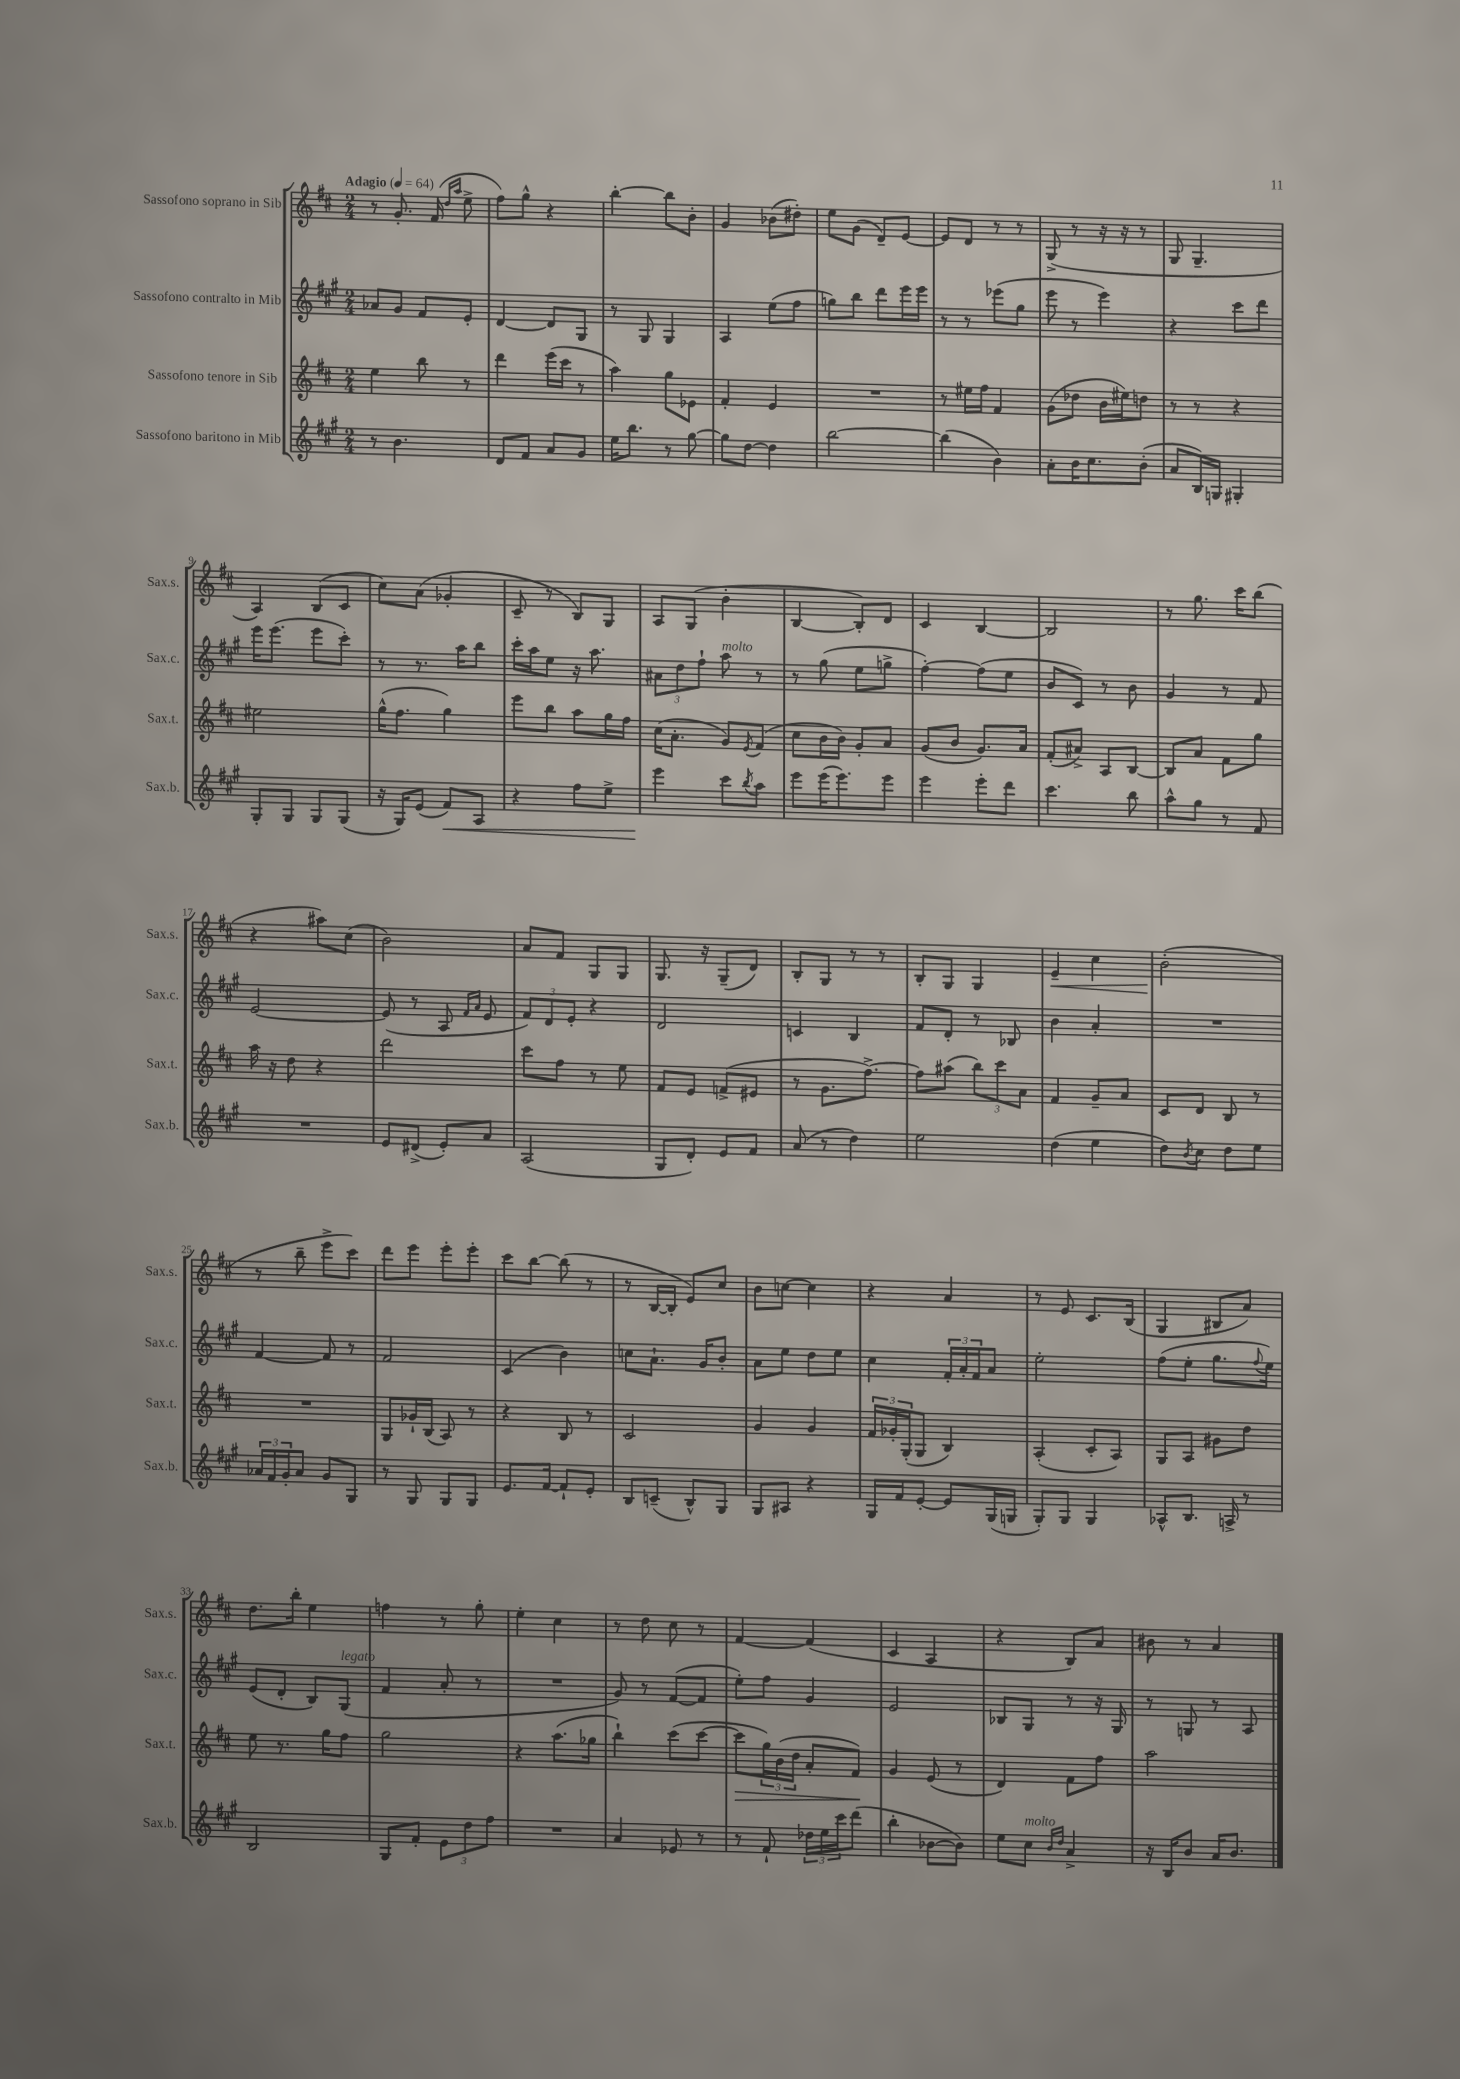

**kern	**kern	**kern	**kern
*staff4	*staff3	*staff2	*staff1
*clefG2	*clefG2	*clefG2	*clefG2
*k[f#c#g#]	*k[f#c#]	*k[f#c#g#]	*k[f#c#]
*M2/4	*M2/4	*M2/4	*M2/4
*MM64	*MM64	*MM64	*MM64
8r	4ee\	8a-/L	8r
4.b\	.	8g#/J	8.g'/
.	8bb\	8f#/L	.
.	.	.	(16f#/
.	.	.	16qqdd/LL
.	.	.	16qqaa/JJ
.	8r	8e'/J	8ee^\
=	=	=	=
8d/L	4ddd\	[4d/	8ff#\L)
8f#/J	.	.	8gg^^\J
8a/L	(16eee\LL	8d/]L	4r
.	16ccc#\JJ	.	.
8g#/J	8r	8G#/J	.
=	=	=	=
16ee\LK	4aa\)	8r	[4bb'\
8.bb\J	.	.	.
.	.	8G#/	.
8r	8gg\L	4G#/	8bb\]L
[8gg#\	8e-\J	.	8b'\J
=	=	=	=
8gg#\]L	4f#'/	4A/	4g/
[8dd\J	.	.	.
4dd\]	4e/	(8ee\L	(8b-\L
.	.	8ff#\J	8dd#'\J)
=	=	=	=
[2bb\	2r	8gg\L)	8ee\L
.	.	8bb\J	(8g\J
.	.	8ddd\L	8d~/L)
.	.	16eee\L	[8e/J
.	.	16eee\JJ	.
=	=	=	=
(4bb\]	8r	8r	8e/]L
.	16ee#\LL	8r	8d/J
.	16ff#\JJ	.	.
4b\)	4f#/	(8eee-\L	8r
.	.	8gg#\J	8r
=	=	=	=
8a'\L	(8g\L	8eee\	(8G^/
16b\K	8dd-\J	8r	8r
8.cc#\	.	.	.
.	16b\LL	4eee\)	16r
.	16ee#\J)	.	16r
(8b'\J	8dd\J	.	8r
=	=	=	=
8a/L	8r	4r	8G/
16B/L)	8r	.	4.G~/
16G/JJ	.	.	.
4G#'/	4r	8ccc#\L	.
.	.	8ddd\J	.
=	=	=	=
8G#'/L	2ee#\	16eee\LK	4A/)
.	.	(8.eee\J	.
8G#/J	.	.	.
8G#/L	.	8eee\L	(8B/L
(8G#/J	.	8ccc#'\J)	8c#/J
=	=	=	=
16r	(16gg^^\LK	8r	8cc#\L)
16G#/LK)	8.ff#\J	.	.
(8e/J	.	8.r	(8a\J
8f#/L)	4gg\)	.	4g-'/
.	.	16aa\LK	.
8A/J	.	8bb\J	.
=	=	=	=
4r	8eee\L	16ccc#'\LL	8c#~/
.	.	16aa\J	.
.	8bb\J	8ee\J	8r
8ff#\L	8aa\L	16r	8B/L)
.	.	8.aa\	.
8ee^\J	16gg\L	.	8G/J
.	16ff#\JJ	.	.
=	=	=	=
4eee\	(16cc#\LK	12a#\L	8A/L
.	8.a'\J	.	.
.	.	12dd\	.
.	.	.	(8G/J
.	.	12ff#`\J	.
8ccc#\L	8g/L)	8aa\	4b'\
8qbb/	8qe/	.	.
8aa\J	(8f#/J	8r	.
=	=	=	=
8eee\L	8cc#\L	8r	[4B/
(16eee\K	16b\L	(8gg#\	.
8.eee\)	16b\JJ)	.	.
.	8g'/L	8ee\L	8B'/]L)
8eee\J	8a/J	8gg^\J	8d/J
=	=	=	=
4eee\	(8g/L	[4ff#'\)	4c#/
.	8b/J	.	.
8eee'\L	8.g/L)	(8ff#\]L	[4B/
8ddd\J	.	8ee\J	.
.	16a/Jk	.	.
=	=	=	=
4.ccc#\	(8f#'/L	8b/L	2B/]
.	8a#^/J)	8c#/J)	.
.	8A/L	8r	.
8bb\	[8B/J	8b\	.
=	=	=	=
8aa^^\L	8B/]L	4g#/	8r
8gg#\J	8a/J	.	8.gg\
8r	8f#\L	8r	.
.	.	.	16ccc#\LK
8f#/	8gg\J	8f#/	(8bb\J
=	=	=	=
2r	16aa\	[2e/	4r
.	16r	.	.
.	8dd\	.	.
.	4r	.	8aa#\L)
.	.	.	(8cc#\J
=	=	=	=
8e/L	2ddd\	(8e/]	2b\)
(8d#^/J	.	8r	.
8e'/L)	.	8A/	.
.	.	16qqf#/LL	.
.	.	16qqa/JJ	.
8a/J	.	8e/	.
=	=	=	=
(2A/	8ccc#\L	12f#/L)	8a/L
.	.	12d/	.
.	8ff#\J	.	8f#/J
.	.	12e'/J	.
.	8r	4r	8G/L
.	8ee\	.	8G/J
=	=	=	=
8G#/L	8f#/L	2d/	8.G/
8d'/J)	8e/J	.	.
.	.	.	16r
8e/L	(8f^/L	.	(8G~/L
8f#/J	8e#/J	.	8d/J)
=	=	=	=
(8a/	8r	4c/	8B'/L
8r	8.g\L	.	8G/J
4dd\)	.	4B/	8r
.	[8.ff#^\J)	.	.
.	.	.	8r
=	=	=	=
2ee\	8ff#\]L	8f#/L	8B'/L
.	(8aa#\J	8d'/J	8G/J
.	12bb\L)	8r	4G/
.	12ccc#\	.	.
.	.	8B-/	.
.	12a\J	.	.
=	=	=	=
(4dd\	4f#/	4b\	4e~/
4ee\	8g~/L	4a'/	4cc#\
.	8a/J	.	.
=	=	=	=
8dd\L)	8c#/L	2r	(2b'\
8qb/	.	.	.
8cc#\J	8d/J	.	.
8dd\L	8B/	.	.
8ee\J	8r	.	.
=	=	=	=
24a-/LL	2r	[4f#/	8r
24f#/	.	.	.
24g#'/J	.	.	.
8a-/J	.	.	8bb~\
8g#/L	.	8f#/]	8eee^\L
8G#/J	.	8r	8ccc#\J)
=	=	=	=
8r	8G/L	2f#/	8ddd\L
8G#/	16g-`/L	.	8eee\J
.	(16B/JJ	.	.
8G#/L	8A/)	.	8eee'\L
8G#/J	8r	.	8eee'\J
=	=	=	=
8.e/L	4r	(4c#/	8ccc#\L
.	.	.	[8bb\J
[16f#/Jk	.	.	.
8f#`/]L	8B/	4b\)	(8bb\]
8e'/J	8r	.	8r
=	=	=	=
8B/L	2c#/	8cc\L	8r
(8c~/J	.	8.a`\J	[16B/LL
.	.	.	16B'/]JJ
8B^^/L)	.	.	8e/L)
.	.	16g#/LK	.
8G#/J	.	8b'/J	8cc#/J
=	=	=	=
8G#/L	4g/	8a\L	8b\L
8A#/J	.	8ee\J	[8cc\J
4r	4g/	8dd\L	4cc\]
.	.	8ee\J	.
=	=	=	=
16G#/LL	24f#/LL	4cc#\	4r
.	24g-'/	.	.
16f#/J	.	.	.
.	(24G'/J	.	.
[8e'/J	8G/J	.	.
8e/]L	4B/)	24f#'/LL	4a/
.	.	24a'/	.
.	.	24f#/J	.
(16G#/L	.	8a/J	.
16G/JJ	.	.	.
=	=	=	=
8G#'/L)	(4A'/	2ee'\	8r
8G#/J	.	.	8e/
4G#/	8c#'/L	.	8.c#/L
.	8A/J)	.	.
.	.	.	(16B/Jk
=	=	=	=
8A-^^/L	8G/L	(8ff#\L	4G/
8.B/J	8A/J	8ee'\J	.
.	8g#\L	8.gg#\L	8B#/L
16A^/	.	.	.
8r	8dd\J	.	8a/J)
.	.	8qqff#/	.
.	.	16ee\Jk)	.
=	=	=	=
2B/	8ee\	(8e/L	8.dd\L
.	8.r	8d'/J	.
.	.	.	16bb'\Jk
.	.	8B/L)	4ee\
.	16gg\LK	.	.
.	8ff#\J	(8G#/J	.
=	=	=	=
8G#/L	2gg\	4f#/	4ff\
8f#'/J	.	.	.
12e\L	.	8a'/	8r
12dd\	.	.	.
.	.	8r	8gg'\
12ff#\J	.	.	.
=	=	=	=
2r	4r	2r	4ee'\
.	(8.aa\L	.	4cc#\
.	16gg-\Jk	.	.
=	=	=	=
4a/	4bb`\)	8g#/)	8r
.	.	8r	8dd\
8e-/	(8ccc#\L	([8f#/L	8cc#\
8r	[8ccc#\J	8f#/]J	8r
=	=	=	=
8r	8ccc#\]L	8ee'\L)	[4f#/
8f#`/	24gg\L)	8ff#\J	.
.	(24b\	.	.
.	24dd\JJ	.	.
24dd-\LL	8a'/L	4g#/	(4f#/]
24ee\	.	.	.
24ccc#\J	.	.	.
(8ddd\J	8f#/J)	.	.
=	=	=	=
4bb'\	4g/	2e/	4c#/
[8b-\L	(8e/	.	4A/
8b-\]J)	8r	.	.
=	=	=	=
8ee\L	4d/)	8B-/L	4r
8cc#\J	.	8G#/J	.
16qqb/LL	.	.	.
16qqdd/JJ	.	.	.
4a^/	8f#\L	8r	8B/L)
.	8ff#\J	16r	8a/J
.	.	16G#/	.
=	=	=	=
16r	2aa\	8r	8b#\
16B/LK	.	.	.
8b/J	.	8G/	8r
16a/LK	.	8r	4a/
8.b/J	.	.	.
.	.	8A/	.
==	==	==	==
*-	*-	*-	*-
